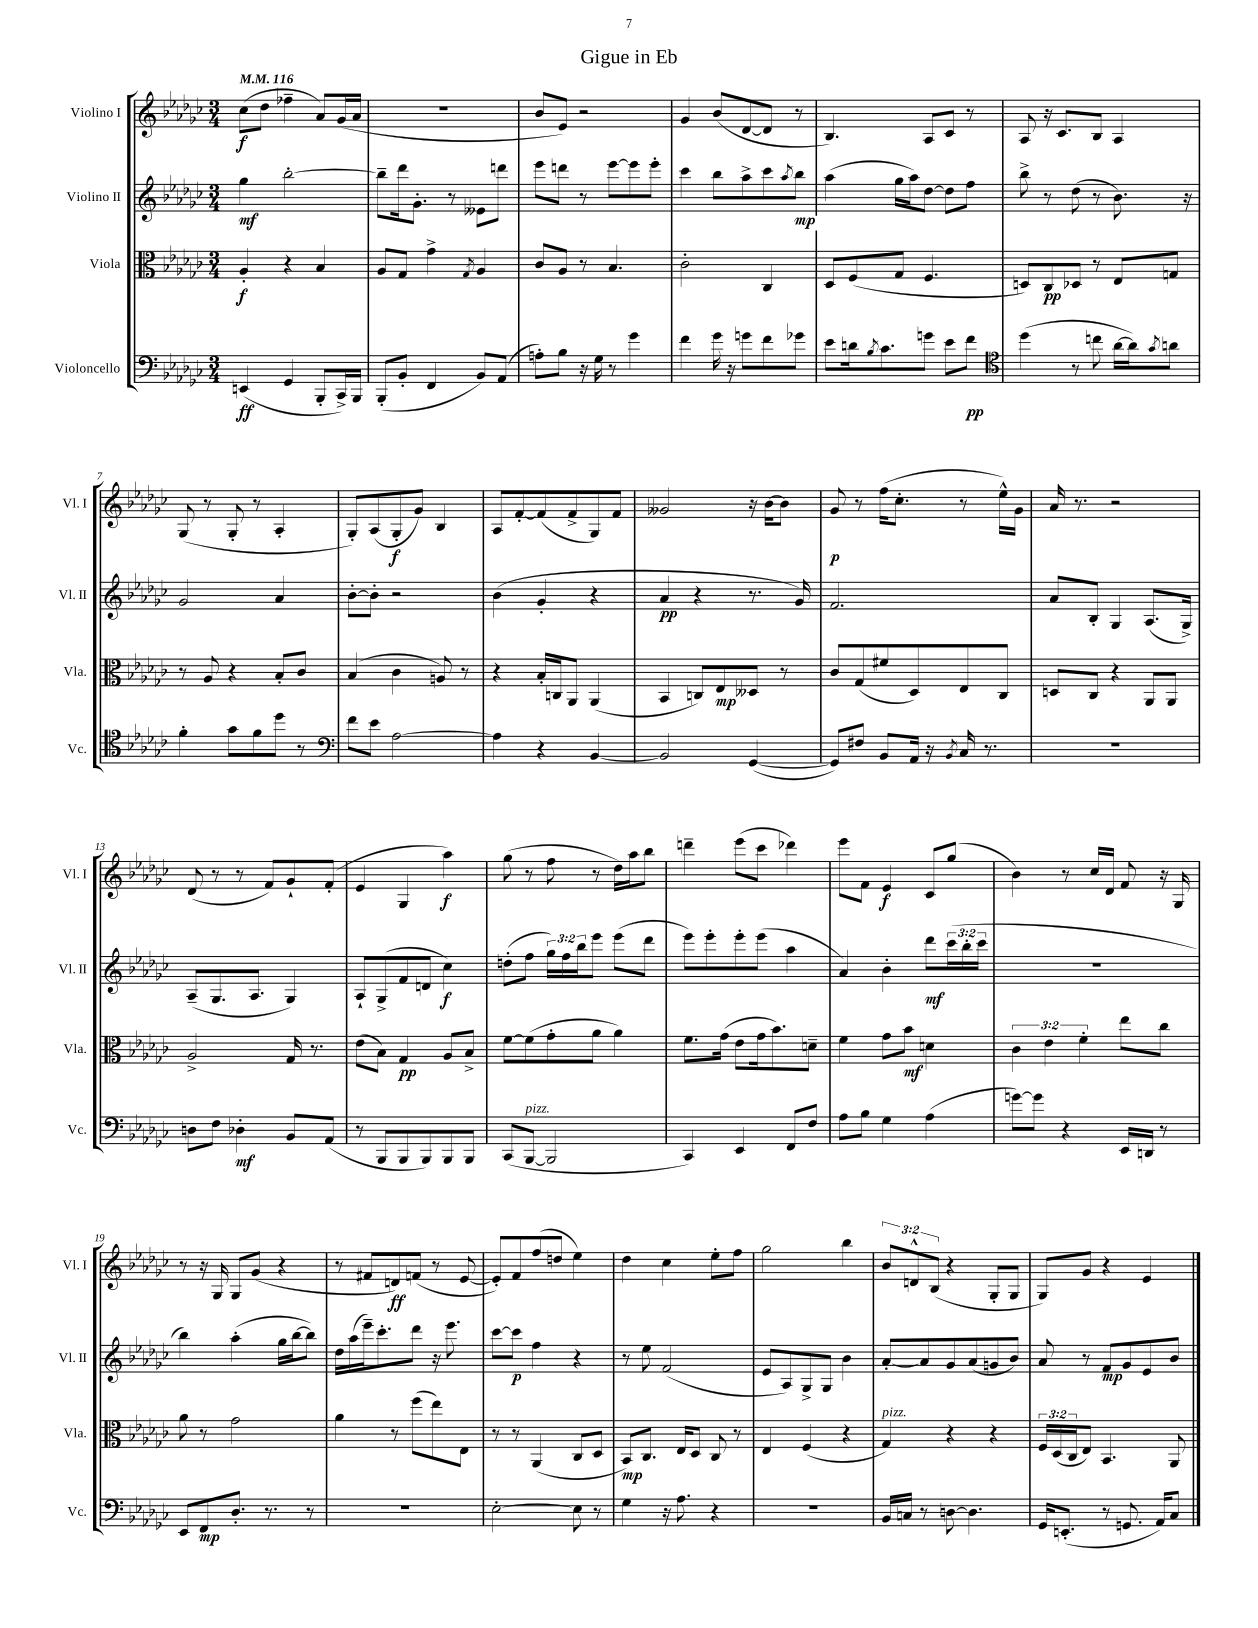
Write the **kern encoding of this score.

**kern	**kern	**kern	**kern
*staff4	*staff3	*staff2	*staff1
*clefF4	*clefC3	*clefG2	*clefG2
*k[b-e-a-d-g-c-]	*k[b-e-a-d-g-c-]	*k[b-e-a-d-g-c-]	*k[b-e-a-d-g-c-]
*M3/4	*M3/4	*M3/4	*M3/4
*MM116	*MM116	*MM116	*MM116
(4EE	4A-'	4gg-	(8cc-
.	.	.	8dd-
4GG-	4r	[2bb-'	4ff-~
8BBB-'	4B-	.	8a-)
16CC-^)	.	.	(16g-
16BBB-	.	.	16a-
=	=	=	=
(8BBB-'	8A-	8bb-~]	2.r
8BB-'	8G-	16ddd-	.
.	.	8.g-'	.
4FF	4g-^	.	.
.	.	8r	.
.	8qG-	.	.
8BB-)	4A-	8e--	.
(8AA-	.	8ddd	.
=	=	=	=
8A')	8c-	8eee-	8b-
8B-	8A-	8ddd	8e-)
16r	8r	8r	2r
16G-	.	.	.
8r	4.B-	[8eee-	.
4g-	.	8eee-]	.
.	.	8eee-'	.
=	=	=	=
4f	2c-'	4ccc-	4g-
16g-	.	8bb-	(8b-
16r	.	.	.
8g	.	8aa-^	[8d-
8f	4C-	8ccc-	8d-]
.	.	8qaa-	.
8g-	.	8bb-	8r
=	=	=	=
8e-	8D-	(4aa-	4.B-)
16d	(8F	.	.
8qB-	.	.	.
8.c-	.	.	.
.	8G-	16gg-	.
.	.	16aa-)	.
8g	4.F	[8dd-	8A-
8e-	.	8dd-]	8c-
8f	.	8ff	8r
=	=	=	=
*clefC4	*	*	*
(4dd-	8D)	8bb-^	8A-
.	8C-	8r	16r
.	.	.	8.c-
8r	8D-	(8dd-	.
8cc	8r	8r	8B-
[16a-	8E-	8.b-)	4A-
16a-])	.	.	.
8qg-	.	.	.
8a	8G	.	.
.	.	16r	.
=	=	=	=
4f'	8r	2g-	(8G-
.	8A-	.	8r
8g-	4r	.	8G-'
8f	.	.	8r
8dd-	8B-'	4a-	4A-'
8r	8c-	.	.
=	=	=	=
*clefF4	*	*	*
8f	(4B-	[8b-'	8G-')
8e-	.	8b-']	(8A-
[2A-	4c-	2r	8G-'
.	.	.	8g-)
.	8A)	.	4B-
.	8r	.	.
=	=	=	=
4A-]	4r	(4b-	8A-
.	.	.	[8f'
4r	16B-'	4g-'	(8f]
.	16C	.	.
.	8AA-	.	8f^
[4BB-	(4AA-	4r	8G-)
.	.	.	8f
=	=	=	=
2BB-]	4BB-	4a-	2g--
.	8C)	4r	.
.	8E-	.	.
([4GG-	8D--	8.r	16r
.	.	.	[16b-
.	8r	.	8b-]
.	.	16g-)	.
=	=	=	=
8GG-])	8c-	2.f	8g-
8F#	(8G-	.	8r
8BB-	8f#	.	(16ff
.	.	.	8.cc-'
16AA-	8D-)	.	.
16r	.	.	.
8qBB-	.	.	.
16C-	8E-	.	8r
8.r	.	.	.
.	8C-	.	16ee-^^)
.	.	.	16g-
=	=	=	=
2.r	8D	8a-	16a-
.	.	.	8.r
.	8C-	8B-'	.
.	4r	4G-	2r
.	8AA-	(8.A-	.
.	8AA-	.	.
.	.	16G-^)	.
=	=	=	=
8D	2A-^	(8A-~	(8d-
8F	.	8.G-	8r
4D-'	.	.	8r
.	.	8.A-	.
.	.	.	8f)
8BB-	16G-	4G-)	8g-`
.	8.r	.	.
(8AA-	.	.	(8f'
=	=	=	=
8r	(8e-	8A-`	4e-
8BBB-	8B-)	(8G-^	.
8BBB-	4G-	8f	4G-
8BBB-)	.	8d	.
8BBB-	8A-	4cc-)	4aa-)
8BBB-	8B-^	.	.
=	=	=	=
(8CC-	[8f	(8dd'	(8gg-
[8BBB-	(8f]	8ff	8r
2BBB-]	8g-'	24gg-)	8ff
.	.	24ff	.
.	.	24bb-	.
.	8a-	8eee-	8r
.	4a-)	(8eee-	16dd-)
.	.	.	16aa-
.	.	8ddd-	8bb-
=	=	=	=
4CC-)	8.f	8eee-)	4ddd~
.	.	8eee-'	.
.	(16g-	.	.
4EE-	8e-	8eee-'	(8eee-
.	16g-	(8eee-	8ccc-
.	8.b-)	.	.
8FF	.	4aa-	4ddd-)
8F	8d~	.	.
=	=	=	=
8A-	4f	4a-)	8eee-
8B-	.	.	8f
4G-	8g-	4b-'	4e-
.	8b-	.	.
(4A-	4d	8ddd-	8c-
.	.	(24ccc-	(8gg-
.	.	24bb-'	.
.	.	24ccc-	.
=	=	=	=
[8g)	6c-	2.r	4b-)
8g]	.	.	.
.	6e-	.	.
4r	.	.	8r
.	6f'	.	.
.	.	.	16cc-
.	.	.	16d-
16EE-	8ee-	.	8f
16DD	.	.	.
8r	8cc-	.	16r
.	.	.	16G-
=	=	=	=
8EE-	8a-	4bb-)	8r
8FF	8r	.	16r
.	.	.	16G-
8.D-'	2g-	(4aa-'	8G-
.	.	.	(8g-
8.r	.	.	.
.	.	16gg-	4r
.	.	[16bb-	.
8r	.	8bb-])	.
=	=	=	=
2.r	4a-	16dd-	8r
.	.	(16aa-	.
.	.	16eee-~)	8f#
.	.	8.ccc-'	.
.	8r	.	8d)
.	(8ff	8ddd-	(8f
.	8ee-)	16r	8r
.	.	8.eee-	.
.	8E-	.	[8e-
=	=	=	=
[2E-'	8r	[8ccc-	8e-'])
.	8r	8ccc-]	8f
.	(4AA-	4ff	(8ff
.	.	.	8dd
8E-]	8C-	4r	4ee-)
8r	8D-	.	.
=	=	=	=
4G-	8BB-)	8r	4dd-
.	8.C-	8ee-	.
16r	.	(2f	4cc-
8.A-	16E-	.	.
.	8D-	.	.
4r	8C-	.	8ee-'
.	8r	.	8ff
=	=	=	=
2.r	4E-	8e-	2gg-
.	.	8A-)	.
.	(4F	8G-^	.
.	.	8G-	.
.	4r	4b-	4bb-
=	=	=	=
16BB-	4G-)	[8a-'	12b-
16C	.	.	.
.	.	.	12d^^
8r	.	8a-]	.
.	.	.	(12B-
[8D	4r	8g-	4r
4.D]	.	(8a-	.
.	4r	8g	8G-'
.	.	8b-)	8G-
=	=	=	=
16GG-	24F	8a-	8G-)
.	(24D-	.	.
(8.EE'	.	.	.
.	24C-	.	.
.	8E-)	8r	8g-
8r	4.BB-	8f	4r
8.GG	.	8g-	.
.	.	8e-	4e-
16AA-)	.	.	.
8C-	8AA-	8b-	.
==	==	==	==
*-	*-	*-	*-
